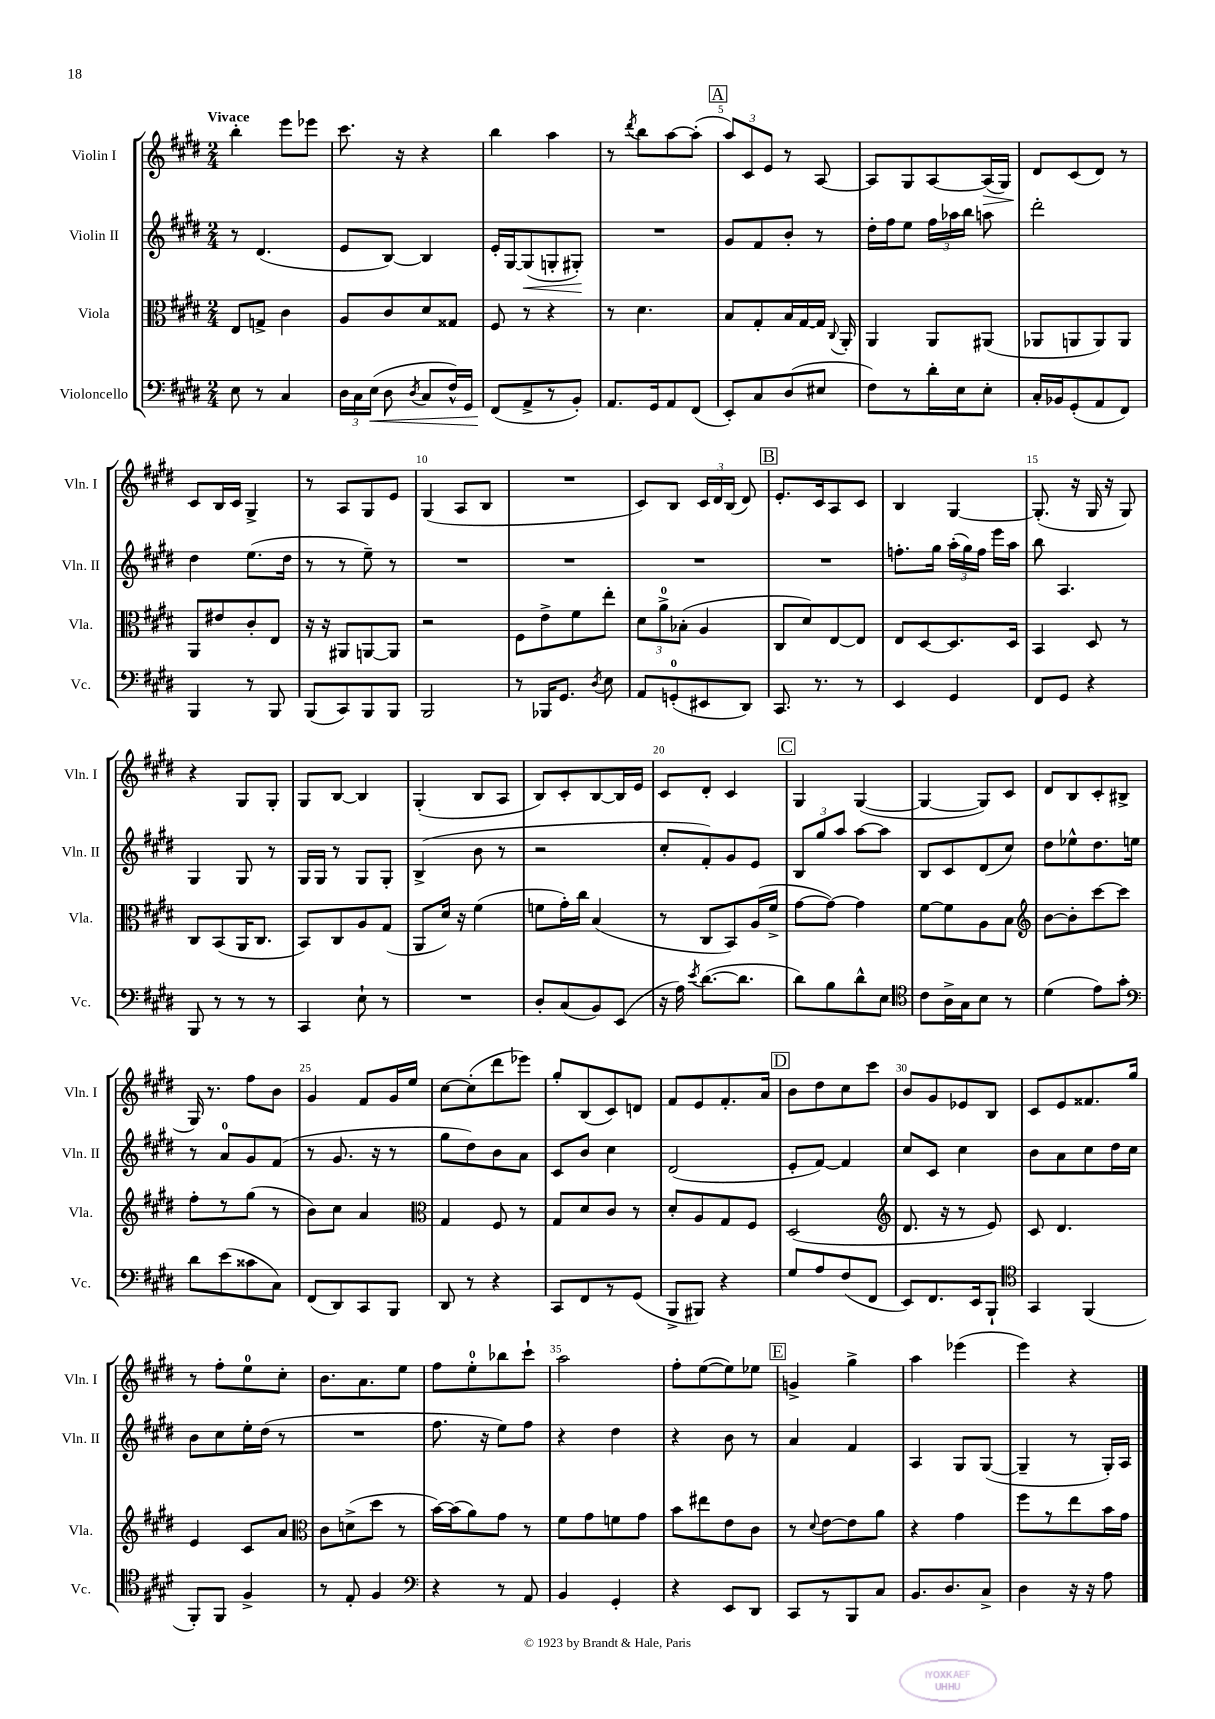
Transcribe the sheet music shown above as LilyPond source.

<<
\new StaffGroup <<
\new Staff = "s0" \with { instrumentName = "Violin I" shortInstrumentName = "Vln. I" } {
    \clef treble \key e \major \numericTimeSignature \time 2/4 \tempo "Vivace"
    \autoBeamOff b''4-. e'''8[ ees'''8] |
    cis'''8. r16 r4 |
    b''4 a''4 |
    r8 \acciaccatura { dis'''8 } b''8[ a''8~ a''8]-.( |
    \mark \markup { \box "A" } \tuplet 3/2 { a''8[) cis'8 e'8] } r8 a8~ |
    a8[ gis8 a8~ a16\>( gis16]) |
    dis'8[\! cis'8( dis'8]) r8 |
    cis'8[ b16 cis'16] gis4-> |
    r8 a8[ gis8 e'8] |
    gis4( a8[ b8] |
    R2 |
    cis'8[) b8] \tuplet 3/2 { cis'16[ dis'16 b16]( } dis'8) |
    \mark \markup { \box "B" } e'8.[-. cis'16 a8 cis'8] |
    b4 gis4~ |
    gis8.-.( r16 gis16 r16 gis8) |
    r4 gis8[ gis8]-. |
    gis8[ b8]~ b4 |
    gis4-.( b8[ a8] |
    b8[) cis'8-. b8~ b16 e'16] |
    cis'8[ dis'8]-. cis'4 |
    \mark \markup { \box "C" } gis4 gis4~( |
    gis4~ gis8[) cis'8] |
    dis'8[ b8 cis'8-. bis8]->( |
    gis16) r8. fis''8[ b'8] |
    gis'4 fis'8[ gis'16 e''16] |
    cis''8[~ cis''8-.( dis'''8 ees'''8]) |
    gis''8[-. b8( cis'8) d'8] |
    fis'8[ e'8 fis'8.-. a'16] |
    \mark \markup { \box "D" } b'8[ dis''8 cis''8 cis'''8] |
    b'8[ gis'8 ees'8 b8] |
    cis'8[ e'8 fisis'8. gis''16] |
    r8 fis''8[-. e''8-0 cis''8]-. |
    b'8.[ a'8. e''8] |
    fis''8[ e''8-0-. bes''8 cis'''8]-! |
    a''2 |
    fis''8[-. e''8~( e''8) ees''8] |
    \mark \markup { \box "E" } g'4-> gis''4-> |
    a''4 ees'''4( |
    e'''4) r4 \bar "|." |
}
\new Staff = "s1" \with { instrumentName = "Violin II" shortInstrumentName = "Vln. II" } {
    \clef treble \key e \major \numericTimeSignature \time 2/4
    \autoBeamOff r8 dis'4.( |
    e'8[ b8]~) b4 |
    e'16[-. gis16~ gis8\<( g8-. gis8]-.\!) |
    R2 |
    \mark \markup { \box "A" } gis'8[ fis'8 b'8]-. r8 |
    dis''16[-. fis''16 e''8] \tuplet 3/2 { fis''16[ aes''16 b''16] } a''8 |
    dis'''2-. |
    dis''4 e''8.[( dis''16] |
    r8 r8 e''8--) r8 |
    R2 |
    R2 |
    R2 |
    \mark \markup { \box "B" } R2 |
    f''8.[-. gis''16] \tuplet 3/2 { a''16[-.( gis''16) f''16] } e'''16[ a''16] |
    b''8 a4. |
    gis4 gis8 r8 |
    gis16[ gis16] r8 gis8[ gis8]-. |
    b4->( b'8 r8 |
    r2 |
    cis''8[-. fis'8-.) gis'8 e'8] |
    \mark \markup { \box "C" } \tuplet 3/2 { b8[ gis''8 a''8] } a''8[~ a''8] |
    b8[ cis'8 dis'8( cis''8]) |
    dis''8[ ees''8-^ dis''8. e''16] |
    r8 a'8[-0 gis'8 fis'8]( |
    r8 gis'8. r16 r8 |
    gis''8[ dis''8) b'8 a'8] |
    cis'8[ b'8] cis''4 |
    dis'2( |
    \mark \markup { \box "D" } e'8[-. fis'8]~) fis'4 |
    cis''8[ cis'8] cis''4 |
    b'8[ a'8 cis''8 dis''16 cis''16] |
    b'8[ cis''8 e''16-. dis''16]( r8 |
    R2 |
    fis''8. r16 e''8[) fis''8] |
    r4 dis''4 |
    r4 b'8 r8 |
    \mark \markup { \box "E" } a'4 fis'4 |
    a4 gis8[ gis8]~( |
    gis4-- r8 gis16[-.) a16] \bar "|." |
}
\new Staff = "s2" \with { instrumentName = "Viola" shortInstrumentName = "Vla." } {
    \clef alto \key e \major \numericTimeSignature \time 2/4
    \autoBeamOff e8[ g8]-> cis'4 |
    a8[ cis'8 dis'8 gisis8] |
    fis8 r8 r4 |
    r8 dis'4. |
    \mark \markup { \box "A" } b8[ gis8-. b16 gis16~ gis16] \appoggiatura { cis8 } a,16-. |
    a,4 a,8[ ais,8]( |
    aes,8[ a,8 a,8) a,8] |
    a,8[ eis'8 cis'8-. e8] |
    r16 r16 ais,8[ a,8~ a,8] |
    r2 |
    fis8[ e'8-> fis'8 e''8]-. |
    \tuplet 3/2 { dis'8[ a'8-0-> bes8]-.( } a4 |
    \mark \markup { \box "B" } cis8[ dis'8) e8~ e8] |
    e8[ dis8~ dis8. dis16] |
    b,4 dis8 r8 |
    cis8[ b,8( a,16 cis8.] |
    b,8[) cis8 a8 gis8]( |
    a,8[ dis'16]) r16 fis'4( |
    f'8[ gis'16-.) cis''16] b4( |
    r8 cis8[ b,8) a16( fis'16]-> |
    \mark \markup { \box "C" } gis'8[~ gis'8]~) gis'4 |
    fis'8[~ fis'8 a8 b8] |
    \clef treble b'8[~ b'8-. cis'''8~ cis'''8] |
    fis''8[-. r8 gis''8]( r8 |
    b'8[) cis''8] a'4 |
    \clef alto gis4 fis8 r8 |
    gis8[ dis'8 cis'8] r8 |
    dis'8[-. a8 gis8 fis8] |
    \mark \markup { \box "D" } dis2( |
    \clef treble dis'8. r16 r8 e'8) |
    cis'8 dis'4. |
    e'4 cis'8[ a'8] |
    \clef alto cis'8[ d'8->( dis''8] r8 |
    b'16[~) b'16( a'8) gis'8] r8 |
    fis'8[ gis'8 f'8 gis'8] |
    b'8[ eis''8 e'8 cis'8] |
    \mark \markup { \box "E" } r8 \appoggiatura { dis'8 } e'8[~ e'8 a'8] |
    r4 gis'4 |
    fis''8[ r8 e''8 b'16 gis'16] \bar "|." |
}
\new Staff = "s3" \with { instrumentName = "Violoncello" shortInstrumentName = "Vc." } {
    \clef bass \key e \major \numericTimeSignature \time 2/4
    \autoBeamOff e8 r8 cis4 |
    \tuplet 3/2 { dis16[ cis16 e16]\<( } dis8 \acciaccatura { dis8 } cis8[ fis16-^) gis,16] |
    fis,8[\!( a,8-> r8 b,8]-.) |
    a,8.[ gis,16 a,8 fis,8]( |
    \mark \markup { \box "A" } e,8[-.) cis8 dis8( eis8] |
    fis8[) r8 dis'16-. e16 e8]-. |
    cis16[-. bes,16 gis,8-.( a,8 fis,8]) |
    b,,4 r8 b,,8 |
    b,,8[( cis,8) b,,8 b,,8] |
    b,,2 |
    r8 bes,,16[ gis,8.] \acciaccatura { dis8 } e8 |
    a,8[ g,8-0-.( eis,8 dis,8]) |
    \mark \markup { \box "B" } cis,8. r8. r8 |
    e,4 gis,4 |
    fis,8[ gis,8] r4 |
    b,,8 r8 r8 r8 |
    cis,4 e8-! r8 |
    R2 |
    dis8[-. cis8( b,8) e,8]( |
    r16 a16) \acciaccatura { e'8 } dis'8.[~( dis'8.] |
    \mark \markup { \box "C" } dis'8[) b8 dis'8-^ e8] |
    \clef tenor cis'8[ a16-> gis16 b8] r8 |
    dis'4( e'8[) gis'8]-. |
    \clef bass dis'8[ e'8( cisis'8 cis8]) |
    fis,8[( dis,8) cis,8 b,,8] |
    dis,8 r8 r4 |
    cis,8[ fis,8 r8 gis,8]( |
    b,,8[-> bis,,8]) r4 |
    \mark \markup { \box "D" } gis8[ a8 fis8( fis,8] |
    e,8[) fis,8. e,16 b,,8]-! |
    \clef tenor gis,4 fis,4( |
    fis,8[-.) fis,8] fis4-> |
    r8 e8-. fis4 |
    \clef bass r4 r8 a,8 |
    b,4 gis,4-. |
    r4 e,8[ dis,8] |
    \mark \markup { \box "E" } cis,8[ r8 b,,8 cis8] |
    b,8.[ dis8. cis8]-> |
    dis4 r16 r16 a8 \bar "|." |
}
>>
>>
\layout { \context { \Score \override BarNumber.break-visibility = ##(#f #t #t) barNumberVisibility = #(every-nth-bar-number-visible 5) } }
